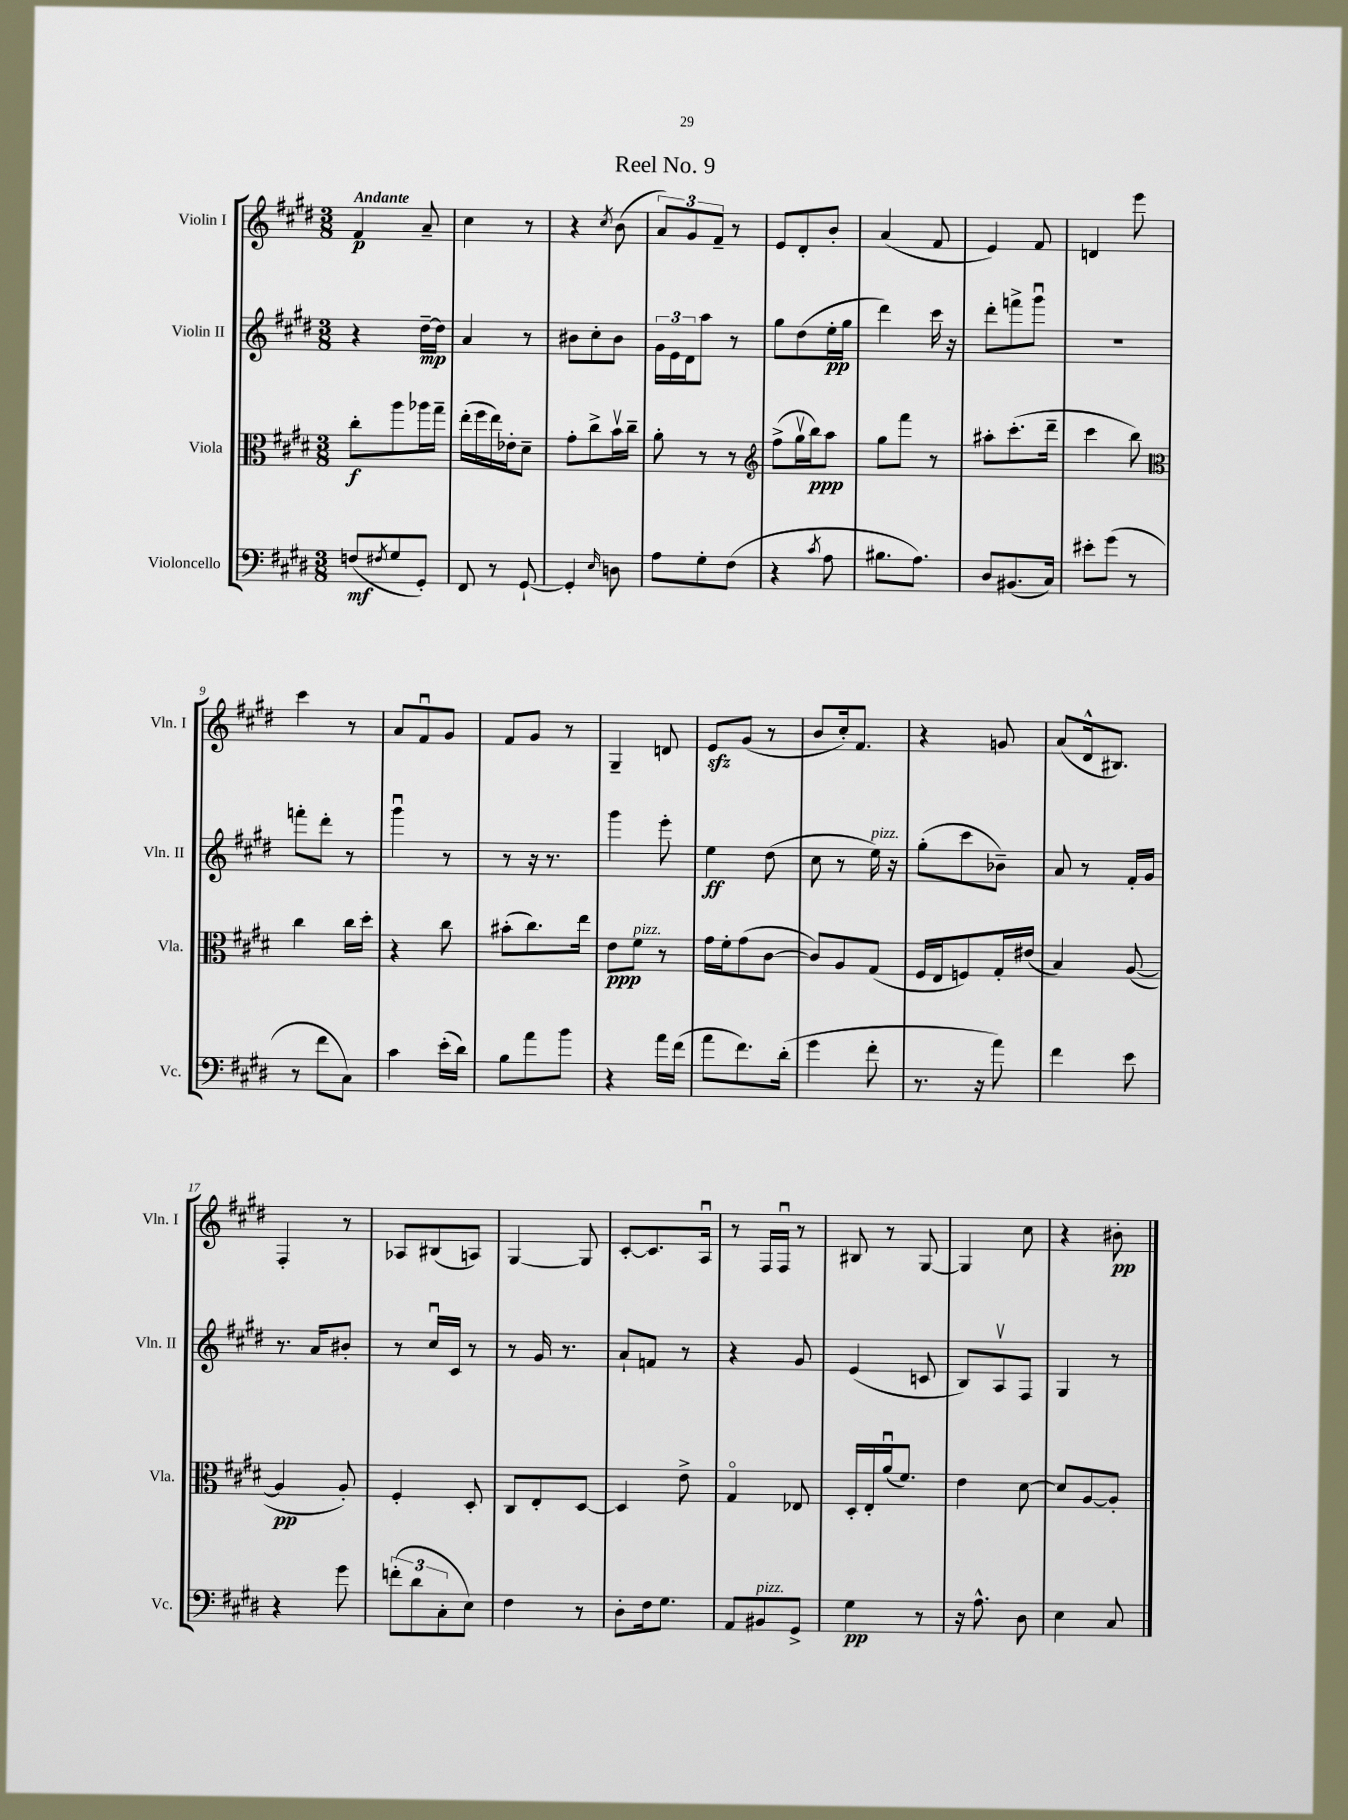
\header { title = "Reel No. 9" }
<<
\new StaffGroup <<
\new Staff = "s0" \with { instrumentName = "Violin I" shortInstrumentName = "Vln. I" } {
    \clef treble \key e \major \numericTimeSignature \time 3/8 \tempo "Andante"
    fis'4\p a'8-- |
    cis''4 r8 |
    r4 \acciaccatura { cis''8 } b'8( |
    \tuplet 3/2 { a'8) gis'8 fis'8-- } r8 |
    e'8 dis'8-. b'8-. |
    a'4( fis'8 |
    e'4) fis'8 |
    d'4 e'''8 |
    cis'''4 r8 |
    a'8 fis'8\downbow gis'8 |
    fis'8 gis'8 r8 |
    gis4-- d'8 |
    e'8\sfz gis'8( r8 |
    b'8 cis''16-.) fis'8. |
    r4 g'8 |
    a'8( dis'16-^ bis8.) |
    fis4-. r8 |
    aes8 bis8( a8) |
    gis4~ gis8 |
    cis'8~-. cis'8. a16\downbow |
    r8 fis16 fis16\downbow r8 |
    bis8 r8 gis8~ |
    gis4 cis''8 |
    r4 bis'8-.\pp \bar "|." |
}
\new Staff = "s1" \with { instrumentName = "Violin II" shortInstrumentName = "Vln. II" } {
    \clef treble \key e \major \numericTimeSignature \time 3/8
    r4 dis''16~--\mp dis''16 |
    a'4 r8 |
    bis'8 cis''8-. bis'8 |
    \tuplet 3/2 { gis'16 e'16 dis'16 } a''8 r8 |
    gis''8 dis''8( e''16-.\pp gis''16 |
    dis'''4) cis'''16 r16 |
    dis'''8-. f'''8-> gis'''8\downbow |
    R4. |
    f'''8-. dis'''8-. r8 |
    gis'''4\downbow r8 |
    r8 r16 r8. |
    gis'''4 e'''8-. |
    e''4\ff dis''8( |
    cis''8 r8 e''16^\markup { \italic "pizz." }) r16 |
    gis''8-.( cis'''8 bes'8--) |
    a'8 r8 fis'16-. gis'16 |
    r8. a'16 bis'8-. |
    r8 cis''16\downbow cis'16 r8 |
    r8 gis'16 r8. |
    a'8-! f'8 r8 |
    r4 gis'8 |
    e'4( c'8 |
    b8) a8\upbow fis8 |
    gis4 r8 \bar "|." |
}
\new Staff = "s2" \with { instrumentName = "Viola" shortInstrumentName = "Vla." } {
    \clef alto \key e \major \numericTimeSignature \time 3/8
    cis''8-.\f a''8 aes''16 gis''16-- |
    e''16-.( fis''16 e''16) ees'16-. dis'8-- |
    gis'8-. cis''8-> b'16\upbow cis''16-- |
    a'8-. r8 r8 |
    \clef treble fis''8->( gis''16\upbow b''16\ppp) a''8 |
    gis''8 fis'''8 r8 |
    ais''8-. cis'''8.-.( dis'''16-- |
    cis'''4 b''8) |
    \clef alto cis''4 cis''16 dis''16-. |
    r4 cis''8 |
    bis'8-.( cis''8.) e''16 |
    e'8\ppp fis'8^\markup { \italic "pizz." } r8 |
    gis'16 fis'16-. gis'8( cis'8~ |
    cis'8) a8 gis8( |
    fis16 e16 f8) gis16-. eis'16( |
    b4) a8~( |
    a4\pp a8-.) |
    fis4-. dis8-. |
    cis8 e8-. dis8~ |
    dis4 e'8-> |
    gis4\flageolet ees8 |
    dis16-. e16-. a'16\downbow( fis'8.) |
    e'4 dis'8~ |
    dis'8 a8~ a8-. \bar "|." |
}
\new Staff = "s3" \with { instrumentName = "Violoncello" shortInstrumentName = "Vc." } {
    \clef bass \key e \major \numericTimeSignature \time 3/8
    f8\mf( \acciaccatura { fis8 } gis8 gis,8-.) |
    fis,8 r8 gis,8~-! |
    gis,4-. \grace { e16 } d8 |
    a8 gis8-. fis8( |
    r4 \acciaccatura { cis'8 } a8 |
    bis8. a8.) |
    dis8 bis,8.( cis16) |
    eis'8-. gis'8( r8 |
    r8 fis'8 cis8) |
    cis'4 e'16-.( dis'16) |
    b8 a'8 b'8 |
    r4 a'16 fis'16( |
    a'8 fis'8.) dis'16-.( |
    gis'4 fis'8-. |
    r8. r16 a'8) |
    fis'4 e'8 |
    r4 gis'8 |
    \tuplet 3/2 { f'8-.( dis'8 cis8-. } e8) |
    fis4 r8 |
    dis8-. fis16 gis8. |
    a,8 bis,8^\markup { \italic "pizz." } gis,8-> |
    gis4\pp r8 |
    r16 a8.-^ dis8 |
    e4 cis8 \bar "|." |
}
>>
>>
